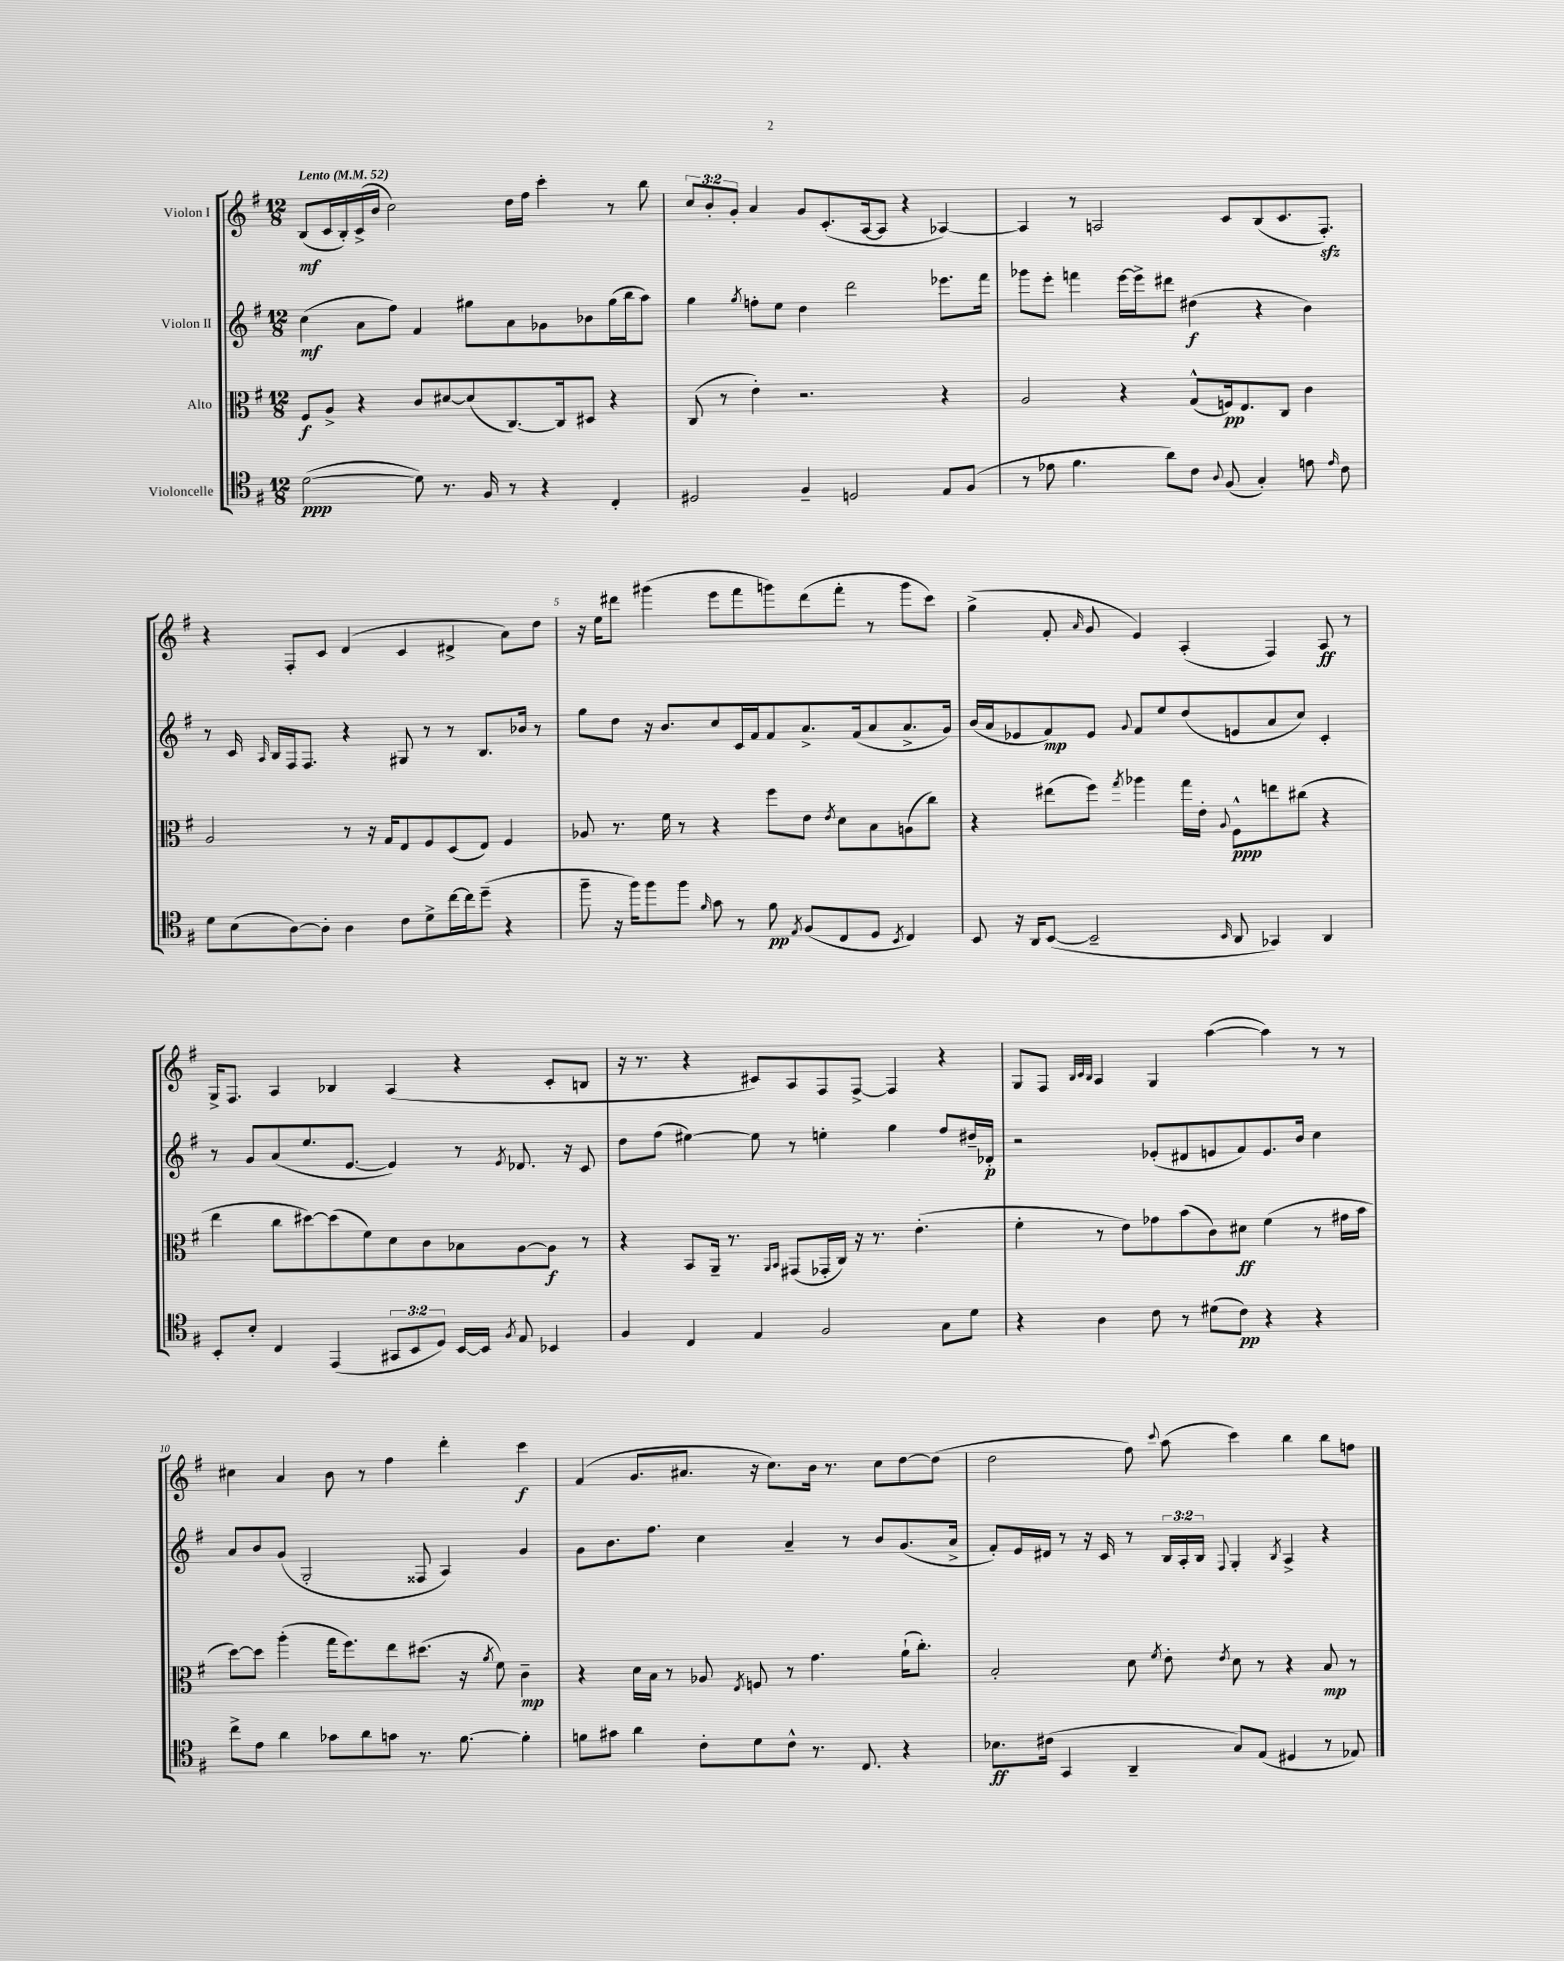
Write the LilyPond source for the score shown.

<<
\new StaffGroup <<
\new Staff = "s0" \with { instrumentName = "Violon I" } {
    \clef treble \key g \major \numericTimeSignature \time 12/8 \override Staff.TupletNumber.text = #tuplet-number::calc-fraction-text \tempo "Lento" 4 = 52
    \autoBeamOff b8[\mf( c'16 b16-.) c'16->( b'16] c''2) d''16[ fis''16] c'''4-. r8 b''8 |
    \tuplet 3/2 { c''8[ b'8-. g'8]-. } a'4 g'8[ c'8.-.( a16~ a8] r4 aes4~) |
    aes4 r8 a2 c'8[ b8( c'8. fis8.]-.\sfz) |
    r4 fis8[-. c'8] d'4( c'4 dis'4-> a'8[) d''8] |
    r16 e''16[ dis'''8] gis'''4( e'''8[ fis'''8 g'''8) dis'''8( fis'''8]-. r8 g'''8[ c'''8]) |
    g''4->( fis'8-. \grace { a'16 } g'8 e'4) a4-.( fis4) a8\ff r8 |
    g16[-> fis8.] a4 bes4 a4( r4 c'8[-. b8] |
    r16 r8. r4 cis'8[) a8 fis8 fis8]~-> fis4 r4 |
    g8[ fis8] \grace { b32[ c'32 b32] } a4 g4 a''4~( a''4) r8 r8 |
    cis''4 a'4 b'8 r8 fis''4 d'''4-. c'''4\f |
    fis'4( g'8.[ ais'8.] r16 c''8.[) b'16] r8. c''8[ d''8~ d''8]( |
    d''2 fis''8) \appoggiatura { c'''8 } a''8( c'''4) b''4 b''8[ f''8] \bar "|." |
}
\new Staff = "s1" \with { instrumentName = "Violon II" } {
    \clef treble \key g \major \numericTimeSignature \time 12/8 \override Staff.TupletNumber.text = #tuplet-number::calc-fraction-text
    \autoBeamOff c''4\mf( a'8[ fis''8]) fis'4 gis''8[ a'8 ges'8 bes'8 gis''16( b''16 a''8]) |
    g''4 \acciaccatura { g''8 } f''8[-. e''8] d''4 d'''2 ees'''8.[ fis'''16] |
    ges'''8[ e'''8]-. f'''4 e'''16[~ e'''16-> dis'''8] dis''4\f( r4 b'4) |
    r8 c'16 \grace { a16 } b16[ fis16 fis8.] r4 gis8 r8 r8 b8.[ bes'16] r8 |
    g''8[ d''8] r16 b'8.[ c''8 c'16 fis'16 fis'8 a'8.-> fis'16( a'8 a'8.-> g'16]) |
    b'16[( a'16 ees'8 fis'8\mp) ees'8] \appoggiatura { g'8 } fis'8[ e''8 d''8( e'8 a'8 c''8]) c'4-. |
    r8 g'8[ a'8( e''8. e'8.]~ e'4) r8 \acciaccatura { e'8 } des'8. r16 c'8 |
    d''8[ fis''8]( eis''4~) eis''8 r8 e''4-. g''4 fis''8[ dis''16-- des'16]-.\p |
    r2 ees'8[-.( dis'8 e'8 fis'8) e'8. b'16] c''4 |
    a'8[ b'8 g'8]( g2-. fisis8 a4) g'4 |
    g'8[ b'8. fis''8.] c''4 a'4-- r8 b'8[ g'8.( a'16]-> |
    fis'8[-.) e'16 dis'16] r8 r16 c'16 r8 \tuplet 3/2 { b16[ a16-. b16] } \appoggiatura { fis8 } g4-. \acciaccatura { b8 } a4-> r4 \bar "|." |
}
\new Staff = "s2" \with { instrumentName = "Alto" } {
    \clef alto \key g \major \numericTimeSignature \time 12/8
    \autoBeamOff fis8[\f a8]-> r4 c'8[ dis'8~ dis'8( c8.~) c16 dis8] r4 |
    c8( r8 e'4-.) r2. r4 |
    a2 r4 g8[-^( f16\pp) e8. c8] c'4 |
    a2 r8 r16 g16[ e8 fis8 d8( e8]) fis4 |
    aes8 r8. fis'16 r8 r4 fis''8[ e'8] \acciaccatura { e'8 } d'8[ b8 a8( c''8]) |
    r4 eis''8[( fis''8]) \acciaccatura { g''8 } aes''4 g''16[ e'16]-. \appoggiatura { a8 } fis8[-^\ppp e''8 cis''8]( r4 |
    e''4 c''8[ dis''8~) dis''8( fis'8) d'8 c'8 bes8 a8~ a8]\f r8 |
    r4 b,8[ a,16]-- r8. \grace { a,16[ b,16] } gis,8[( ges,16-. c16]) r16 r8. e'4.-.( |
    fis'4-. r8 e'8[) ges'8 b'8( c'8) dis'8]\ff fis'4( r8 gis'16[ b'16] |
    d''8[~) d''8] a''4-.( g''16[ fis''8.) e''8 dis''8.]( r16 \acciaccatura { a'8 } fis'8) c'4--\mp |
    r4 d'16[ b16] r8 aes8 \acciaccatura { e8 } f8 r8 g'4. a'16[-!( c''8.]-.) |
    b2-. d'8 \acciaccatura { fis'8 } e'8-. \acciaccatura { e'8 } d'8 r8 r4 b8\mp r8 \bar "|." |
}
\new Staff = "s3" \with { instrumentName = "Violoncelle" } {
    \clef tenor \key g \major \numericTimeSignature \time 12/8 \override Staff.TupletNumber.text = #tuplet-number::calc-fraction-text
    \autoBeamOff d'2~\ppp( d'8) r8. fis16 r8 r4 c4-. |
    dis2 fis4-- d2 e8[ fis8]( |
    r8 ees'8 fis'4. a'8[) c'8] \appoggiatura { a8 } fis8( g4-.) e'8 \grace { e'16 } c'8 |
    d'8[ b8( a8~) a8]-. a4 c'8[ d'8-> c''16~ c''16 d''8]--( r4 |
    fis''8-- r16 fis''16[) fis''8 fis''8] \grace { fis'16 } g'8 r8 fis'8\pp \acciaccatura { e8 } fis8[( c8 d8] \acciaccatura { b,8 } c4) |
    b,8 r16 a,16[ b,8]~( b,2-- \grace { b,16 } a,8 ges,4) a,4 |
    b,8[-. b8]-. c4 e,4( \tuplet 3/2 { gis,8[ b,8 d8]) } b,16[~ b,16] \acciaccatura { fis8 } e8 bes,4 |
    fis4 c4 e4 fis2 g8[ d'8] |
    r4 a4 c'8 r8 dis'8[( c'8]\pp) r4 r4 |
    c''8[-> e'8] a'4 ges'8[ a'8 g'8] r8. fis'8.~ fis'4-. |
    f'8[ gis'8] a'4 c'8[-. d'8 c'8]-^ r8. c8. r4 |
    bes8.[\ff cis'16]( g,4 a,4-- g8[) e8]( dis4 r8 ees8) \bar "|." |
}
>>
>>
\layout { \context { \Score \override BarNumber.break-visibility = ##(#f #t #t) barNumberVisibility = #(every-nth-bar-number-visible 5) } }
